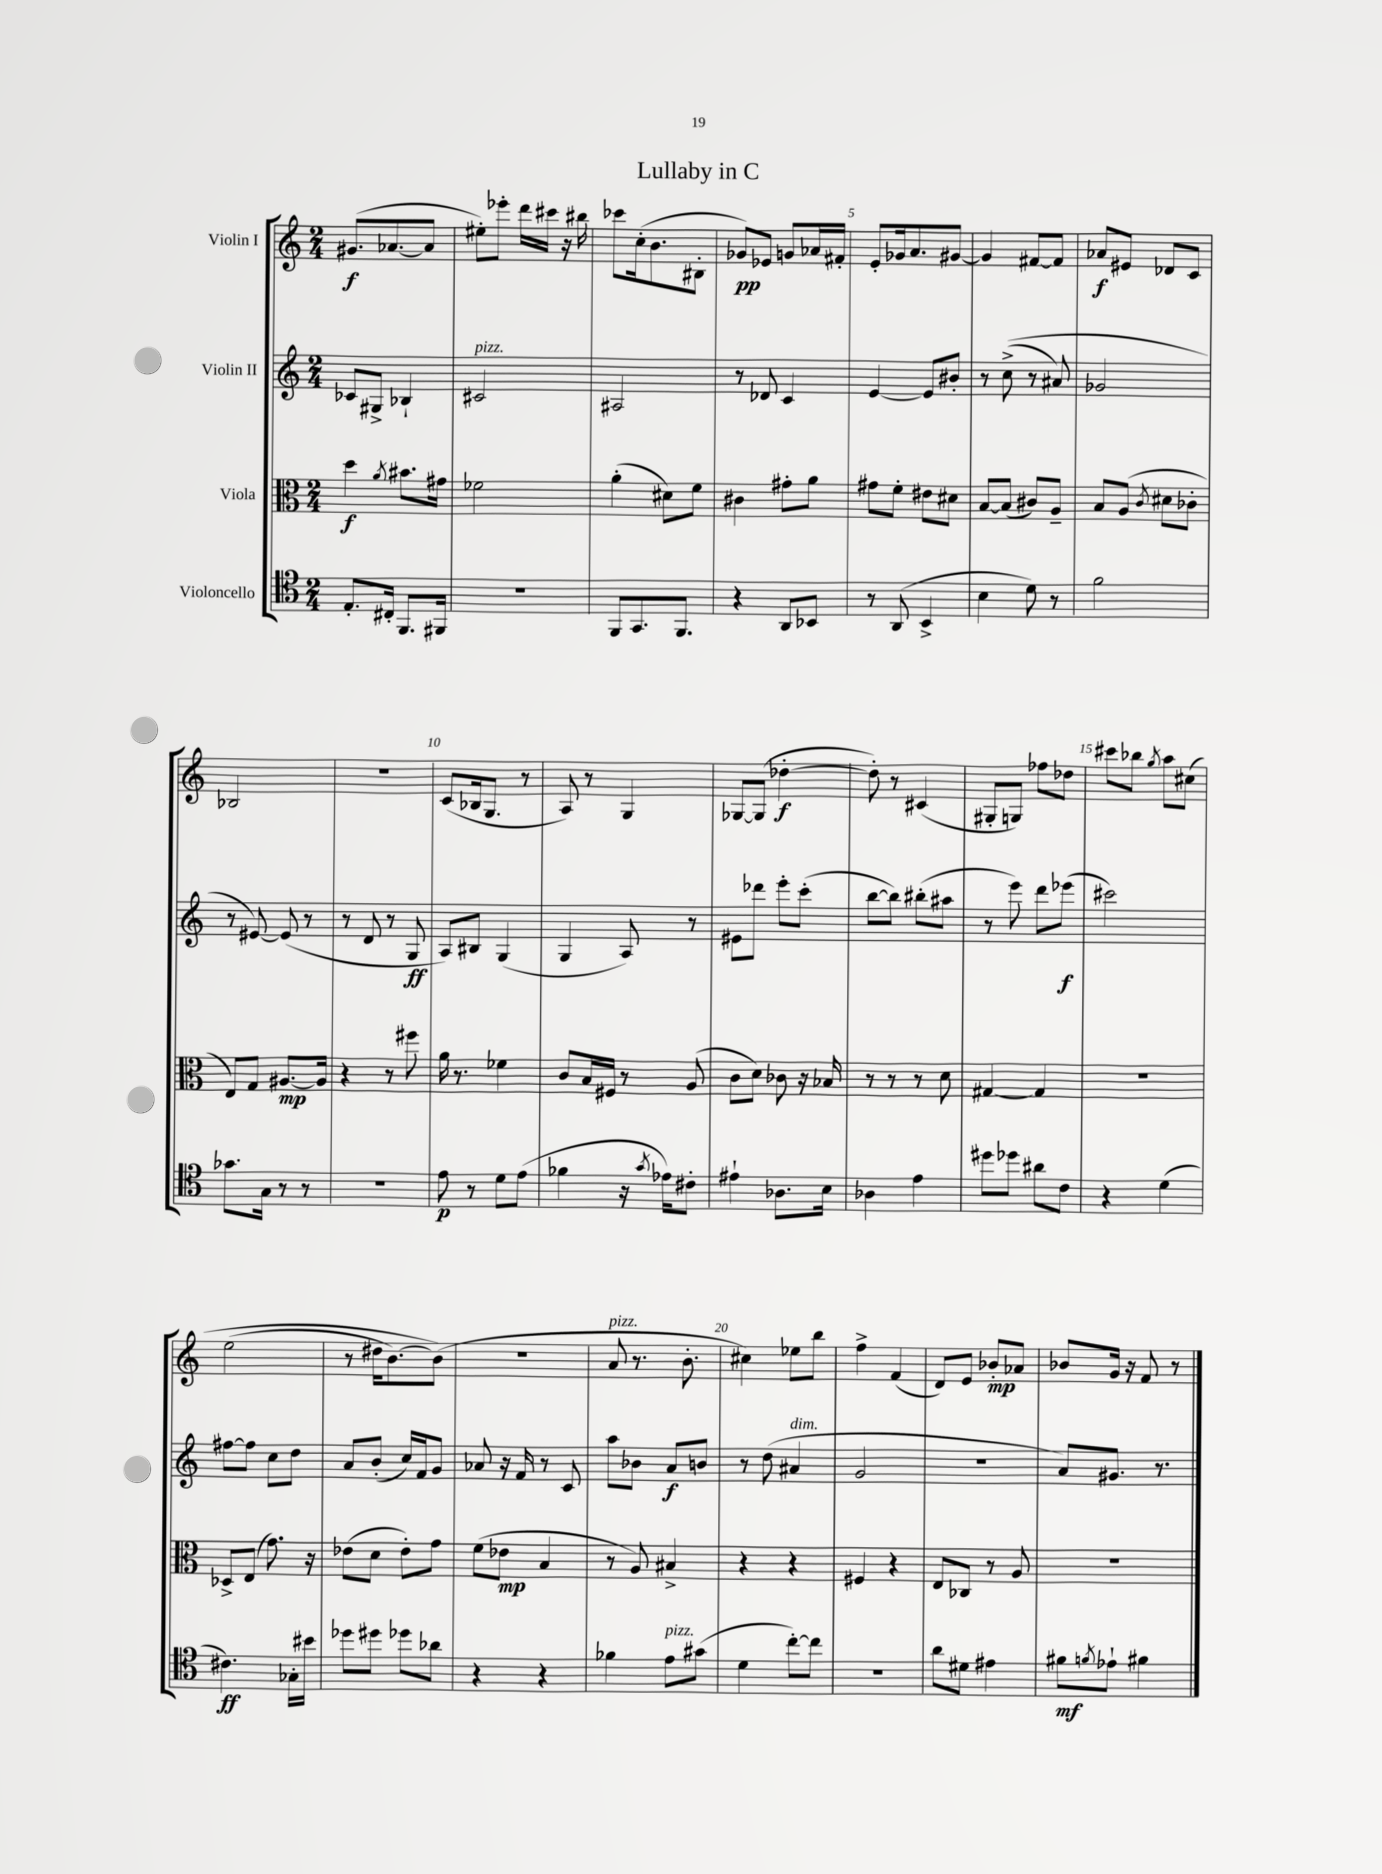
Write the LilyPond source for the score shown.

\header { title = "Lullaby in C" }
<<
\new StaffGroup <<
\new Staff = "s0" \with { instrumentName = "Violin I" } {
    \clef treble \key c \major \numericTimeSignature \time 2/4
    gis'8.\f( aes'8.~ aes'8 |
    eis''8-.) ees'''8-. d'''16 cis'''16 r16 bis''16 |
    ces'''8 c''16-.( b'8. bis8-. |
    ges'8\pp) ees'8 g'8 aes'16 fis'16-. |
    e'8-. ges'16 a'8. gis'8~ |
    gis'4 fis'8~ fis'8 |
    aes'8\f eis'8 des'8 c'8 |
    bes2 |
    r2 |
    c'8( bes16 g8. r8 |
    a8) r8 g4 |
    ges8~ ges8( des''4~-.\f |
    des''8-.) r8 cis'4( |
    gis8-. g8) fes''8 des''8 |
    cis'''8 bes''8 \acciaccatura { g''8 } a''8 cis''8\( |
    e''2( |
    r8 dis''16 b'8.~) b'8(\) |
    R2 |
    a'8^\markup { \italic "pizz." } r8. b'8.-. |
    cis''4) ees''8 b''8 |
    f''4-> f'4( |
    d'8) e'8 bes'8-.\mp aes'8 |
    bes'8 g'16 r16 f'8 r8 \bar "|." |
}
\new Staff = "s1" \with { instrumentName = "Violin II" } {
    \clef treble \key c \major \numericTimeSignature \time 2/4
    ces'8 gis8-> bes4-! |
    cis'2^\markup { \italic "pizz." } |
    ais2 |
    r8 des'8 c'4 |
    e'4~ e'8 bis'8-. |
    r8 c''8->(\( r8 ais'8) |
    ges'2 |
    r8 eis'8~\) eis'8( r8 |
    r8 d'8 r8 g8\ff |
    a8) bis8 g4( |
    g4 a8) r8 |
    eis'8 des'''8 e'''8-. c'''8-.( |
    b''8~ b''8) bis''8-.( ais''8 |
    r8 e'''8) d'''8 ees'''8\f( |
    cis'''2) |
    fis''8~ fis''8 c''8 d''8 |
    a'8 b'8-.( c''16) f'16 g'8 |
    aes'8 r16 f'16 r8 c'8 |
    a''8 bes'8 a'8\f b'8 |
    r8 d''8( ais'4^\markup { \italic "dim." } |
    g'2 |
    R2 |
    a'8) gis'8. r8. \bar "|." |
}
\new Staff = "s2" \with { instrumentName = "Viola" } {
    \clef alto \key c \major \numericTimeSignature \time 2/4
    d''4\f \acciaccatura { a'8 } bis'8. gis'16 |
    fes'2 |
    a'4-.( dis'8) f'8 |
    cis'4 gis'8-. a'8 |
    gis'8 f'8-. eis'8 dis'8 |
    b8~ b8( cis'8) a8-- |
    b8 a8( \acciaccatura { c'8 } dis'8 ces'8-. |
    e8) g8 ais8.~\mp ais16 |
    r4 r8 fis''8 |
    a'16 r8. fes'4 |
    c'8 b16 fis16 r8 a8( |
    c'8 d'8) ces'8 r16 bes16 |
    r8 r8 r8 d'8 |
    gis4~ gis4 |
    R2 |
    des8-> e8( g'8.) r16 |
    ees'8( d'8 ees'8-.) g'8 |
    f'8( ees'8\mp b4 |
    r8 a8) bis4-> |
    r4 r4 |
    fis4 r4 |
    e8 ces8 r8 a8 |
    r2 \bar "|." |
}
\new Staff = "s3" \with { instrumentName = "Violoncello" } {
    \clef tenor \key c \major \numericTimeSignature \time 2/4
    e8.-. cis16-. f,8. fis,16 |
    R2 |
    f,8 g,8. f,8. |
    r4 a,8 bes,8 |
    r8 a,8( b,4-> |
    b4 d'8) r8 |
    f'2 |
    ges'8. g16 r8 r8 |
    R2 |
    e'8\p r8 d'8 e'8( |
    fes'4 r16 \acciaccatura { g'8 } ees'16) cis'8-. |
    eis'4-! aes8. b16 |
    aes4 e'4 |
    dis''8 des''8 ais'8 c'8 |
    r4 d'4( |
    cis'4.\ff) ges16-. bis'16 |
    des''8 dis''8 des''8 aes'8 |
    r4 r4 |
    fes'4 e'8^\markup { \italic "pizz." } gis'8( |
    d'4 c''8~-.) c''8 |
    R2 |
    a'8 dis'8 eis'4 |
    fis'8\mf \acciaccatura { f'8 } ees'8-! fis'4 \bar "|." |
}
>>
>>
\layout { \context { \Score \override BarNumber.break-visibility = ##(#f #t #t) barNumberVisibility = #(every-nth-bar-number-visible 5) } }
